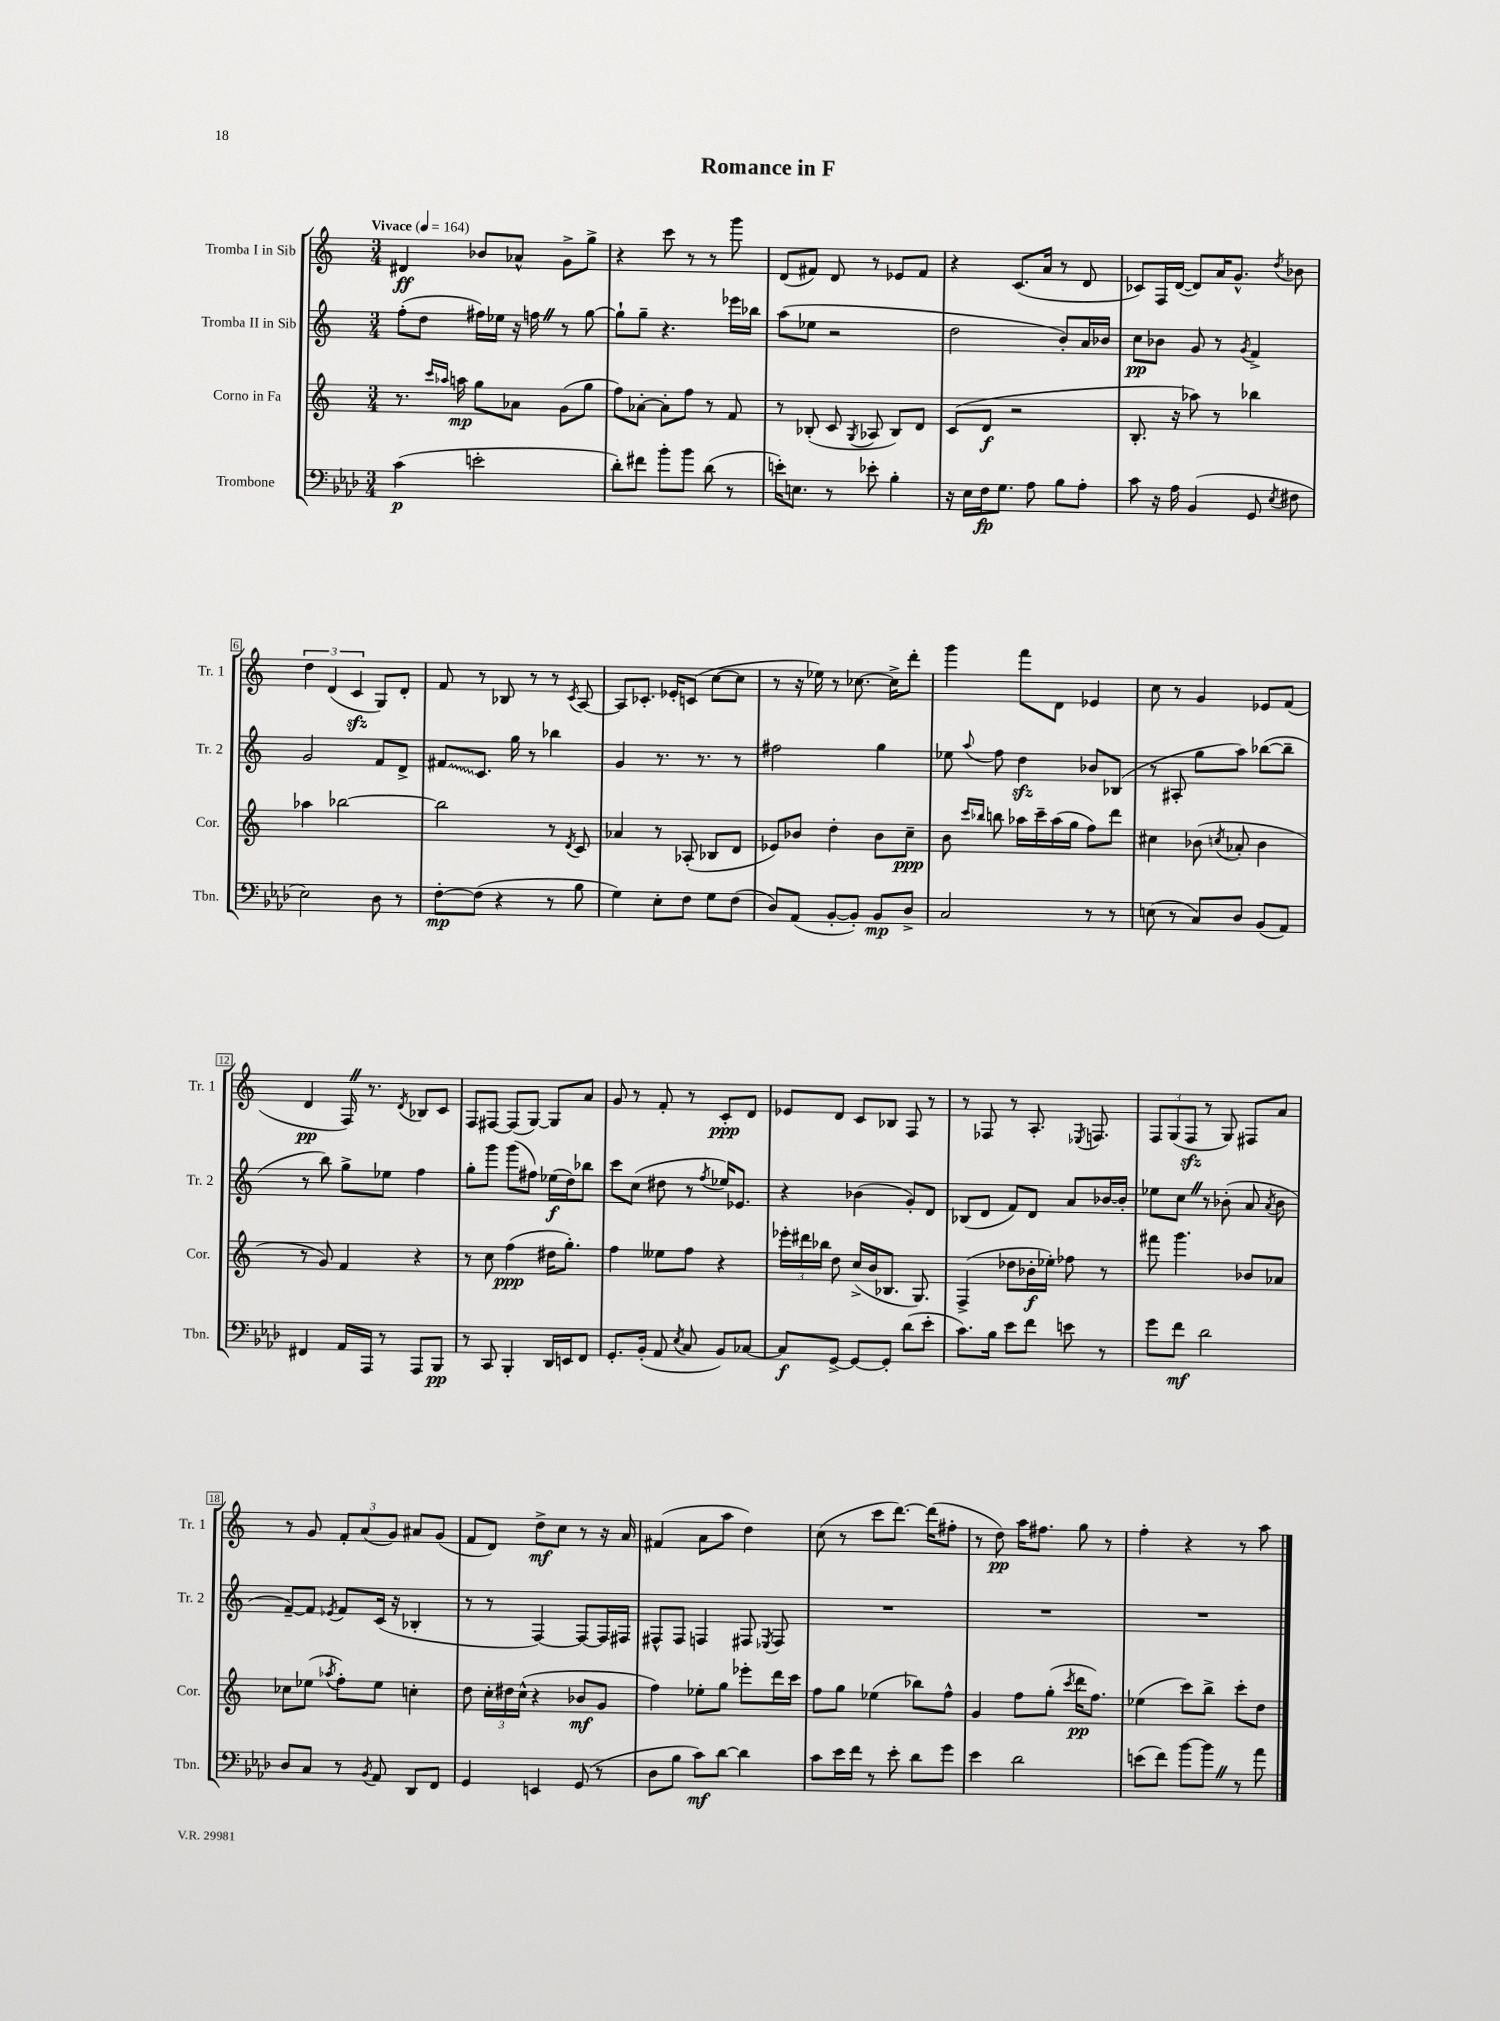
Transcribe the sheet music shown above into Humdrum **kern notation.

**kern	**kern	**kern	**kern
*staff4	*staff3	*staff2	*staff1
*clefF4	*clefG2	*clefG2	*clefG2
*k[b-e-a-d-]	*k[]	*k[]	*k[]
*M3/4	*M3/4	*M3/4	*M3/4
*MM164	*MM164	*MM164	*MM164
(4c\	8.r	(8ff'\L	4d#/
.	.	8dd\J	.
.	16qqccc/LL	.	.
.	16qqaa-/JJ	.	.
.	16aa\	.	.
2e'\	8gg\L	16ff#\LL)	8b-/L
.	.	16ee-\JJ	.
.	8a-\J	16r	8a-^^/J
.	.	16ff\	.
.	(8g\L	8r	8g^\L
.	8gg\J	[8gg\	8gg^\J
=	=	=	=
8d-'\L)	8ff\L)	8gg`\]L	4r
8f#\J	[8a-'\J	8gg~\J	.
8b-'\L	8a-'\]L	4.r	8ccc\
8b-\J	8ff\J	.	8r
(8d-\	8r	.	8r
8r	8f/	16eee-\LL	8ggg\
.	.	16bb-\JJ	.
=	=	=	=
16e'\LK)	8r	(8aa\L	(8d/L
8.E\J	.	.	.
.	(8B-'/	8ee-\J	8f#/J)
8r	8c/	2r	8d/
.	8qG/	.	.
8e-'\	8A-/	.	8r
4B-'\	8B-/L)	.	8e-/L
.	8d/J	.	8f#/J
=	=	=	=
16r	(8c/L	2dd\	4r
16E-\LL	.	.	.
16F\J	8d/J	.	.
8.G\J	.	.	.
.	2r	.	(8.c/L
8A-\	.	.	.
.	.	.	16a/Jk
8B-\L	.	8b'/L)	8r
8A-'\J	.	16a/L	8d/
.	.	16b-/JJ	.
=	=	=	=
8c\	8.B'/	8cc\L	8c-/L)
16r	.	8b-\J	16F/L
16A-\	16r	.	([16d/JJ
(4BB-/	8aa-\)	8g/	8d/]L)
.	8r	8r	16a/K
.	.	.	8.g^^/J
.	.	8qg/	.
8GG/	4bb-\	4f^/	.
8qE-/	.	.	8qdd/
8F#\	.	.	8b-\
=	=	=	=
2E-\)	4aa-\	2g/	6dd\
.	.	.	(6d/
.	[2bb-\	.	.
.	.	.	6c/
8D-\	.	8f/L	8G/L)
8r	.	8d^/J	8d'/J
=	=	=	=
[8F'\L	2bb-\]	8f#/L	8f/
(8F\]J	.	8.c/J	8r
4r	.	.	8B-/
.	.	16gg\	.
.	.	8r	8r
8r	8r	4bb-\	8r
.	8qd/	.	8qc/
8B-\	8c/	.	[8A/
=	=	=	=
4G\)	4a-/	4g/	8A/]L
.	.	.	8.c-'/J
8E-'\L	8r	8.r	.
.	.	.	16e-'/LK
8F\J	(8A-'/	.	(8c/J
.	.	8.r	.
8G\L	8B-/L	.	[8cc\L
(8F\J	8d/J	8r	8cc\]J
=	=	=	=
8D-/L)	8e-/L)	2ff#\	8r
(8AA-/J	8b-/J	.	16r
.	.	.	16ee-\)
[8BB-'/L	4dd'\	.	8r
8BB-'/]J)	.	.	[8.cc-\
8BB-/L	8b-\L	4gg\	.
.	.	.	16cc-^\]LK
8D-^/J	8cc~\J	.	8ddd'\J
=	=	=	=
2C/	8b\	8ee-\	4ggg\
.	16qqccc/LL	.	.
.	16qqbb-/JJ	8qqaa/	.
.	8bb\	8ff\	.
.	16aa-\LL	4dd\	8fff\L
.	16ccc~\	.	.
.	(16aa-\	.	8d\J
.	16gg\JJ	.	.
8r	8ff\L)	8b-/L	4e-/
8r	8ddd\J	(8B-/J	.
=	=	=	=
(8E\	4cc#\	8r	8cc\
8r	.	8A#'/	8r
8C/L)	(8b-\	8gg\L	4g/
.	8qcc/	.	.
8D-/J	8a-'/	8aa\J)	.
(8BB-/L	4b-\	([8bb-\L	8e-/L
8AA-/J)	.	8bb-~\]J	(8f/J
=	=	=	=
4FF#/	8r	8r	4d/
.	8g/)	8bb\)	.
16AA-/LL	4f/	8gg^\L	16F/)
16AAA-/JJ	.	.	8.r
8r	.	8ee-\J	.
.	.	.	8qd/
8AAA-/L	4r	4ff\	8B-/L
8BBB-/J	.	.	8c/J
=	=	=	=
8r	8r	8gg'\L	8F/L
8CC/	8cc\	8ggg\J	[8F#/J
4BBB-'/	(4ff\	(8ggg\L	(8F#/]L
.	.	8ff#\J)	[8G/J)
16DD-/LL	16dd#\LK	(16ee-\LL	8G/]L
16EE/J	8.gg'\J)	16dd\J)	.
8FF/J	.	8bb-\J	8a/J
=	=	=	=
8.GG'/L	4ff\	8ccc\L	8g/
.	.	(8cc\J	8r
(16BB-'/Jk	.	.	.
8AA-/	8ee--\L	8dd#\	8f'/
8qE-/	.	.	.
8C/	8ff\J	8r	8r
.	.	8qff/	.
8BB-/L)	4r	16ee-/LK)	8c'/L
.	.	8.e-/J	.
[8C-/J	.	.	8d/J
=	=	=	=
8C-/]L	24eee-'\LL	4r	8e-/L
.	24ddd#\	.	.
.	24bb-\JJ	.	.
[8GG^/J	8dd\	.	8d/J
8GG/_L	(16cc^/LL	(4b-\	8c/L
.	16b/J	.	.
8GG'/]J	8.B-/J	.	8B-/J
(8d-\L	.	8g'/L)	8F/
.	8.G/)	.	.
8e-'\J	.	8d/J	8r
=	=	=	=
8.c\L)	(4F^/	(8B-/L	8r
.	.	8d/J	8F-/
16B-\Jk	.	.	.
8e-\L	8dd-\L	8f/L)	8r
8f\J	16b-'\L	8d/J	8.A'/
.	16ee-'\JJ)	.	.
8e\	8ff-\	8a/L	.
.	.	.	8qE-/
.	.	.	8.F/
8r	8r	[16b-/L	.
.	.	16b-'/]JJ	.
=	=	=	=
8g\L	8fff#\	8ee-\L	12F/L
.	.	.	(12G/
8f\J	4.ggg\	8cc\J	.
.	.	.	12F/J
2d-\	.	8r	8r
.	.	(8b-'\	8G/)
.	8b-/L	8a/	8F#/L
.	.	8qa/	.
.	8a-/J	8b-\	8a/J
=	=	=	=
8D-/L	8cc-\L	[8f~/L)	8r
8C/J	(8ee-\J	8f/]J	8g/
.	8qaa-/	8qe-/	.
8r	8ff'\L)	8f/L	12f'/L
.	.	.	(12a/
8qBB-/	.	.	.
8AA-/	8ee-\J	(16c/Jk	.
.	.	.	12g/J)
.	.	16r	.
8DD-/L	4cc'\	4B-'/	8a#/L
8FF/J	.	.	(8g/J
=	=	=	=
4GG/	8dd\	8r	8f/L
.	24cc'\LL	8r	8d/J)
.	24dd#\	.	.
.	(24cc^^\JJ	.	.
4EE/	4r	[4F/)	8dd^\L
.	.	.	8cc\J
(8GG/	8b-/L	8F/_L	8r
8r	8g/J	16F/]L	16r
.	.	16F#/JJ	16a/
=	=	=	=
8D-\L	4ff\)	8F#^^/L	(4f#/
8B-\J	.	8F#/J	.
8c\L)	8ee-'\L	4F/	8a\L
[8d-\J	8gg\J	.	8aa\J
4d-\]	8eee-'\L	8F#/	4dd\)
.	.	8qE-/	.
.	16ddd\L	8F#/	.
.	16ccc\JJ	.	.
=	=	=	=
8c\L	8ff\L	2.r	(8cc\
16e-\L	8gg\J	.	8r
16f\JJ	.	.	.
8r	(4ee-\	.	8ccc\L
8e-'\	.	.	[8.ddd\J)
8d-\L	8bb-\L)	.	.
.	.	.	(16ddd\]LK
8g\J	8ff^^\J	.	8ff#'\J
=	=	=	=
4e-\	4g/	2.r	8r
.	.	.	8dd\)
2d-\	8ff\L	.	16aa\LK
.	.	.	8.ff#\J
.	(8gg'\J	.	.
.	8qccc/	.	.
.	16ddd\LK	.	8gg\
.	8.ff\J)	.	.
.	.	.	8r
=	=	=	=
(8e\L	(4ee-\	2.r	4ff'\
8f\J)	.	.	.
[8b-\L	8ccc\L)	.	4r
8b-\]J	8bb^\J	.	.
8r	8ccc'\L	.	8r
8a-\	8dd\J	.	8aa\
==	==	==	==
*-	*-	*-	*-
